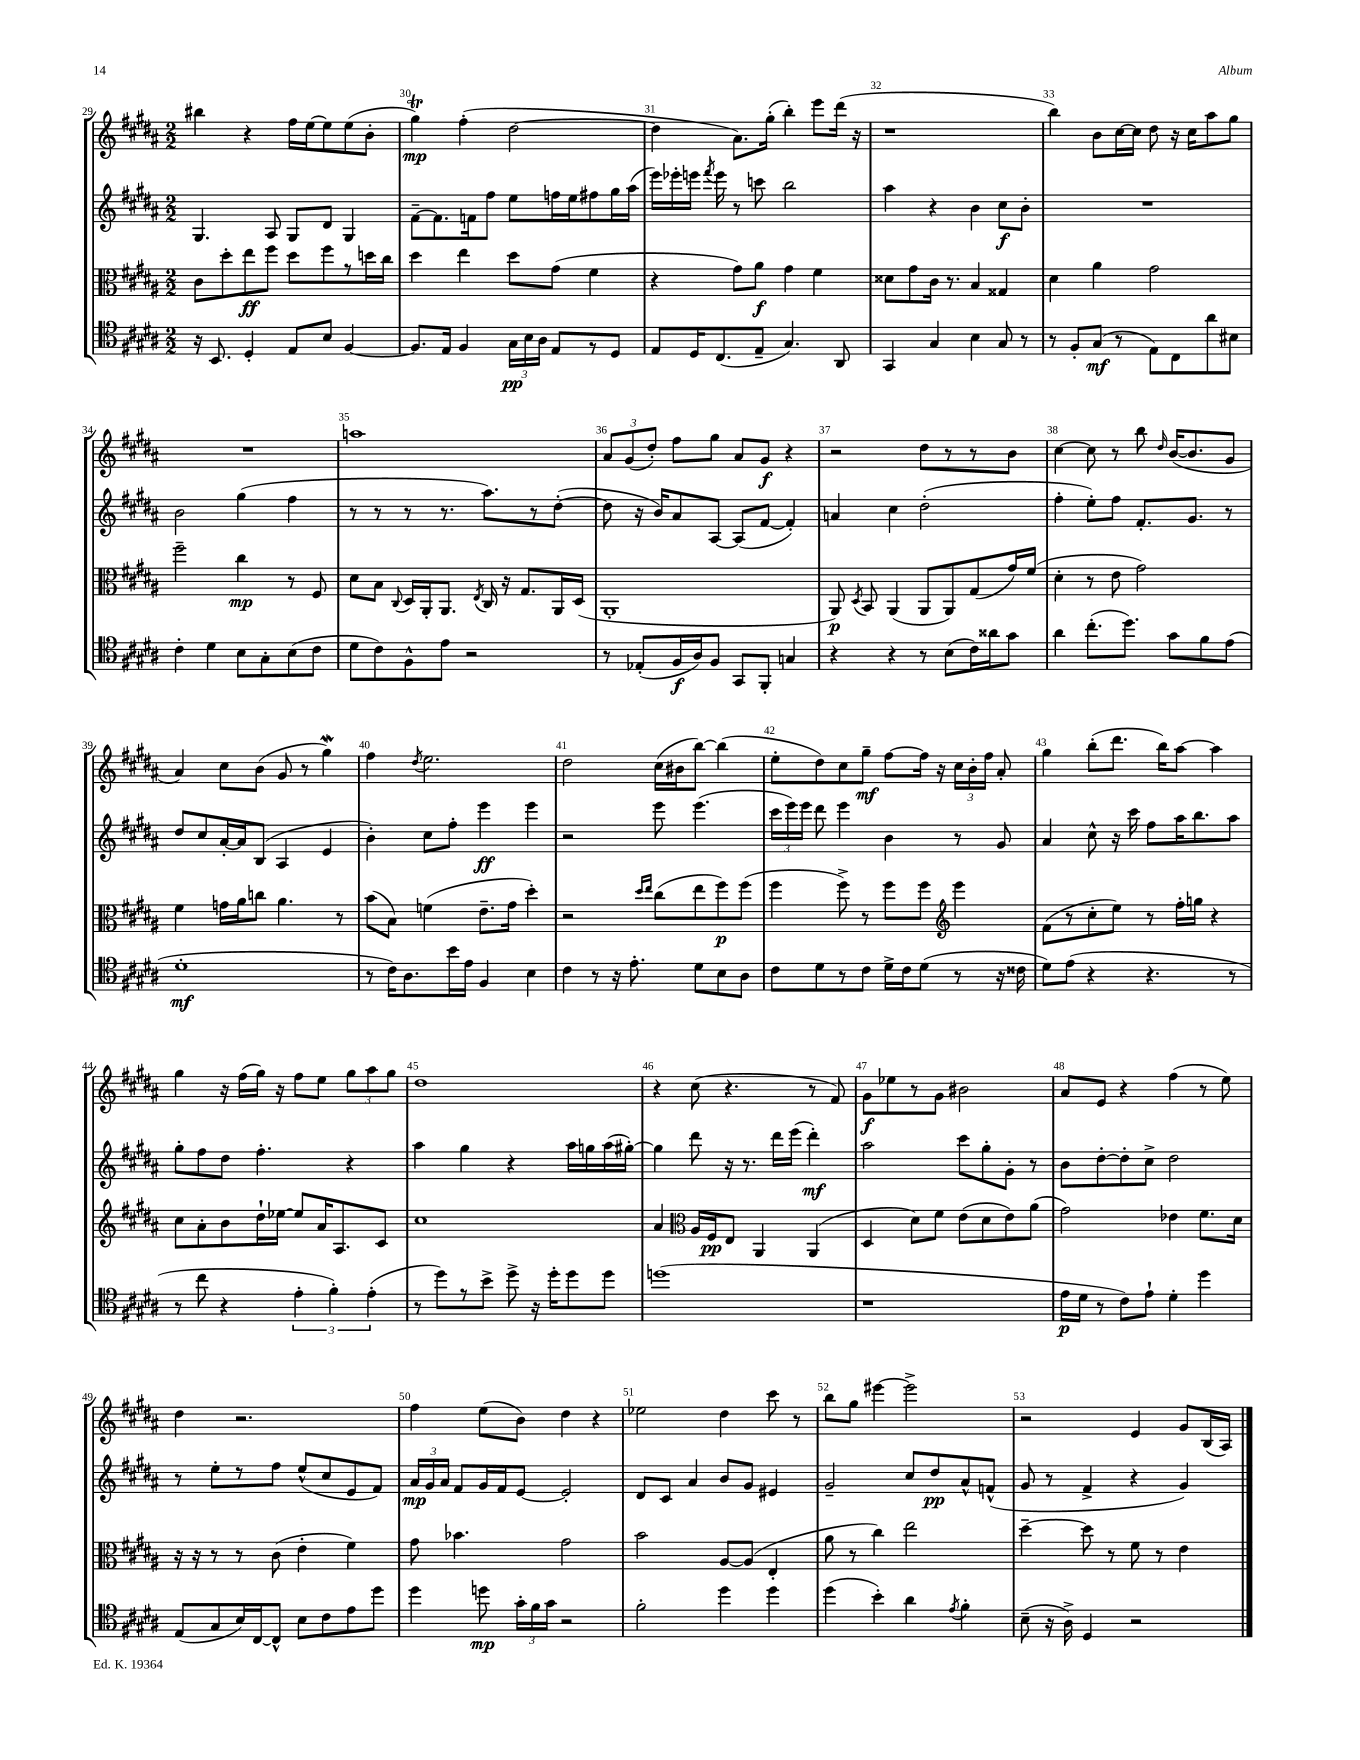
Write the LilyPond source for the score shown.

<<
\new StaffGroup <<
\new Staff = "s0" {
    \clef treble \key b \major \numericTimeSignature \time 2/2
    \autoBeamOff bis''4 r4 fis''16[ e''16~ e''8 e''8( b'8]-. |
    gis''4\trill\mp) fis''4-.( dis''2~ |
    dis''4 ais'8.[) gis''16]-.( b''4-.) e'''8[ dis'''16]( r16 |
    r1 |
    b''4) b'8[ cis''16~ cis''16] dis''8 r16 cis''16[ ais''8 gis''8] |
    R1 |
    a''1 |
    \tuplet 3/2 { ais'8[ gis'8( dis''8]-.) } fis''8[ gis''8] ais'8[ gis'8]\f r4 |
    r2 dis''8[ r8 r8 b'8] |
    cis''4~ cis''8 r8 b''8 \grace { dis''16 } b'16[~( b'8. gis'8] |
    ais'4) cis''8[ b'8]( gis'8 r8 gis''4\mordent) |
    fis''4 \acciaccatura { dis''8 } e''2. |
    dis''2 cis''16[( bis'16 b''8]~) b''4( |
    e''8[-. dis''8) cis''8 gis''8]--\mf fis''8[~ fis''16] r16 \tuplet 3/2 { cis''16[ b'16-. fis''16] } ais'8-. |
    gis''4 b''8[-.( dis'''8.] b''16[) ais''8]~ ais''4 |
    gis''4 r16 fis''16[( gis''16]) r16 fis''8[ e''8] \tuplet 3/2 { gis''8[ ais''8 gis''8] } |
    dis''1 |
    r4 cis''8( r4. r8 fis'8) |
    gis'8[\f ees''8 r8 gis'8] bis'2 |
    ais'8[ e'8] r4 fis''4( r8 e''8) |
    dis''4 r2. |
    fis''4 e''8[( b'8]) dis''4 r4 |
    ees''2 dis''4 cis'''8 r8 |
    b''8[ gis''8] eis'''4~ eis'''2-> |
    r2 e'4 gis'8[ b16( ais16]) \bar "|." |
}
\new Staff = "s1" {
    \clef treble \key b \major \numericTimeSignature \time 2/2
    \autoBeamOff gis4. ais8 gis8[ dis'8] gis4 |
    fis'8[~-- fis'8. f'16 fis''8] e''8[ f''16 e''16 fis''8 gis''16 ais''16]( |
    e'''16[) ees'''16-. e'''16] \acciaccatura { fis'''8 } e'''16 r8 c'''8 b''2 |
    ais''4 r4 b'4 cis''8[\f b'8]-. |
    R1 |
    b'2 gis''4( fis''4 |
    r8 r8 r8 r8. ais''8.[) r8 dis''8]~-.( |
    dis''8 r16 b'16[) ais'8 ais8]~ ais8[( fis'8]~ fis'4-.) |
    a'4 cis''4 dis''2-.( |
    fis''4-. e''8[-.) fis''8] fis'8.[-. gis'8.] r8 |
    dis''8[ cis''8 ais'16~-. ais'16 b8]( ais4 e'4 |
    b'4-.) cis''8[ fis''8]-. e'''4\ff e'''4 |
    r2 e'''8 e'''4.( |
    \tuplet 3/2 { cis'''16[ e'''16) e'''16] } dis'''8 e'''4 b'4 r8 gis'8 |
    ais'4 cis''8-^ r16 cis'''16 fis''8[ ais''16 b''8. ais''8] |
    gis''8[-. fis''8 dis''8] fis''4.-. r4 |
    ais''4 gis''4 r4 ais''16[ g''16 ais''16( gis''16]~-.) |
    gis''4 dis'''8 r16 r8. dis'''16[ e'''16]( dis'''4-.\mf) |
    ais''2 cis'''8[ gis''8-. gis'8]-. r8 |
    b'8[ dis''8~-. dis''8-. cis''8]-> dis''2 |
    r8 e''8[-. r8 fis''8] e''8[-^( cis''8 e'8 fis'8]) |
    \tuplet 3/2 { ais'16[\mp gis'16 ais'16] } fis'8[ gis'16 fis'16 e'8]~ e'2-. |
    dis'8[ cis'8] ais'4 b'8[ gis'8] eis'4 |
    gis'2-- cis''8[ dis''8\pp ais'8-^ f'8]-^( |
    gis'8 r8 fis'4-> r4 gis'4) \bar "|." |
}
\new Staff = "s2" {
    \clef alto \key b \major \numericTimeSignature \time 2/2
    \autoBeamOff cis'8[ dis''8-. e''8\ff fis''8] dis''8[ fis''8 r8 d''16 cis''16] |
    dis''4 e''4 dis''8[ gis'8]( fis'4 |
    r4 gis'8[) ais'8]\f gis'4 fis'4 |
    disis'8[ gis'8 cis'16] r8. b4 gisis4 |
    dis'4 ais'4 gis'2 |
    fis''2-- cis''4\mp r8 fis8 |
    dis'8[ b8] \appoggiatura { cis8 } dis16[ ais,16-. ais,8.] \acciaccatura { e8 } cis16 r16 gis8.[ ais,16 dis16]( |
    ais,1-. |
    ais,8\p) \acciaccatura { dis8 } b,8 ais,4( ais,8[ ais,8) gis8( gis'16) fis'16]( |
    dis'4-. r8 e'8 gis'2) |
    fis'4 g'16[ ais'16 c''8] ais'4. r8 |
    b'8[( b8]) f'4( e'8.[-- gis'16] dis''4-.) |
    r2 \grace { dis''16[ e''16] } cis''8[( e''8 fis''8\p) fis''8]( |
    fis''4 fis''8->) r8 fis''8[ fis''8] \clef treble e'''4 |
    fis'8[( r8 cis''8-. e''8]) r8 fis''16[-. g''16] r4 |
    cis''8[ ais'8-. b'8 dis''16-! ees''16]~ ees''8[ ais'16 ais8. cis'8] |
    cis''1 |
    ais'4 \clef alto ais16[ fis16\pp e8] ais,4 ais,4( |
    dis4 dis'8[) fis'8] e'8[( dis'8 e'8) ais'8]( |
    gis'2) ees'4 fis'8.[ dis'16] |
    r16 r16 r8 r8 cis'8( e'4-. fis'4) |
    gis'8 bes'4. gis'2 |
    b'2 ais8[~ ais8]( e4-. |
    ais'8 r8 cis''4) e''2 |
    dis''4~-- dis''8 r8 fis'8 r8 e'4 \bar "|." |
}
\new Staff = "s3" {
    \clef tenor \key b \major \numericTimeSignature \time 2/2
    \autoBeamOff r16 b,8. dis4-. e8[ b8] fis4~ |
    fis8.[ e16] fis4 \tuplet 3/2 { gis16[\pp b16 ais16] } e8[ r8 dis8] |
    e8[ dis16 cis8.( e8]-- gis4.) ais,8 |
    gis,4 gis4 b4 gis8 r8 |
    r8 fis8[-. gis8]\mf( r8 e8[) cis8 ais'8 bis8] |
    cis'4-. dis'4 b8[ gis8-. b8( cis'8] |
    dis'8[ cis'8) fis8-^ e'8] r2 |
    r8 ees8[-.( fis16\f ais16) fis8] gis,8[ fis,8]-. g4 |
    r4 r4 r8 b8[( cis'16) aisis'16 gis'8] |
    ais'4 cis''8.[-.( dis''8.]) gis'8[ fis'8 e'8]( |
    dis'1-.\mf |
    r8 cis'16[) ais8. b'16 e'16] fis4 b4 |
    cis'4 r8 r16 e'8.-. dis'8[ b8 ais8] |
    cis'8[ dis'8 r8 cis'8] dis'16[-> cis'16 dis'8]( r8 r16 cisis'16 |
    dis'8[) e'8]( r4 r4. r8 |
    r8 cis''8 r4 \tuplet 3/2 { e'4-. fis'4-.) e'4-.( } |
    r8 dis''8[) r8 b'8]-> dis''8-> r16 dis''16[-. dis''8 dis''8] |
    d''1( |
    r1 |
    e'16[\p dis'16] r8 cis'8[) e'8]-! dis'4-. dis''4 |
    e8[( gis8 b16) cis16~ cis8]-^ b8[ cis'8 e'8 dis''8] |
    dis''4 d''8\mp \tuplet 3/2 { gis'16[-. fis'16 gis'16] } r2 |
    fis'2-. dis''4 dis''4 |
    dis''4( b'4-.) ais'4 \acciaccatura { e'8 } fis'4-. |
    b8--( r16 ais16->) dis4 r2 \bar "|." |
}
>>
>>
\layout { \context { \Score currentBarNumber = #29 \override BarNumber.break-visibility = ##(#f #t #t) barNumberVisibility = #all-bar-numbers-visible } }
